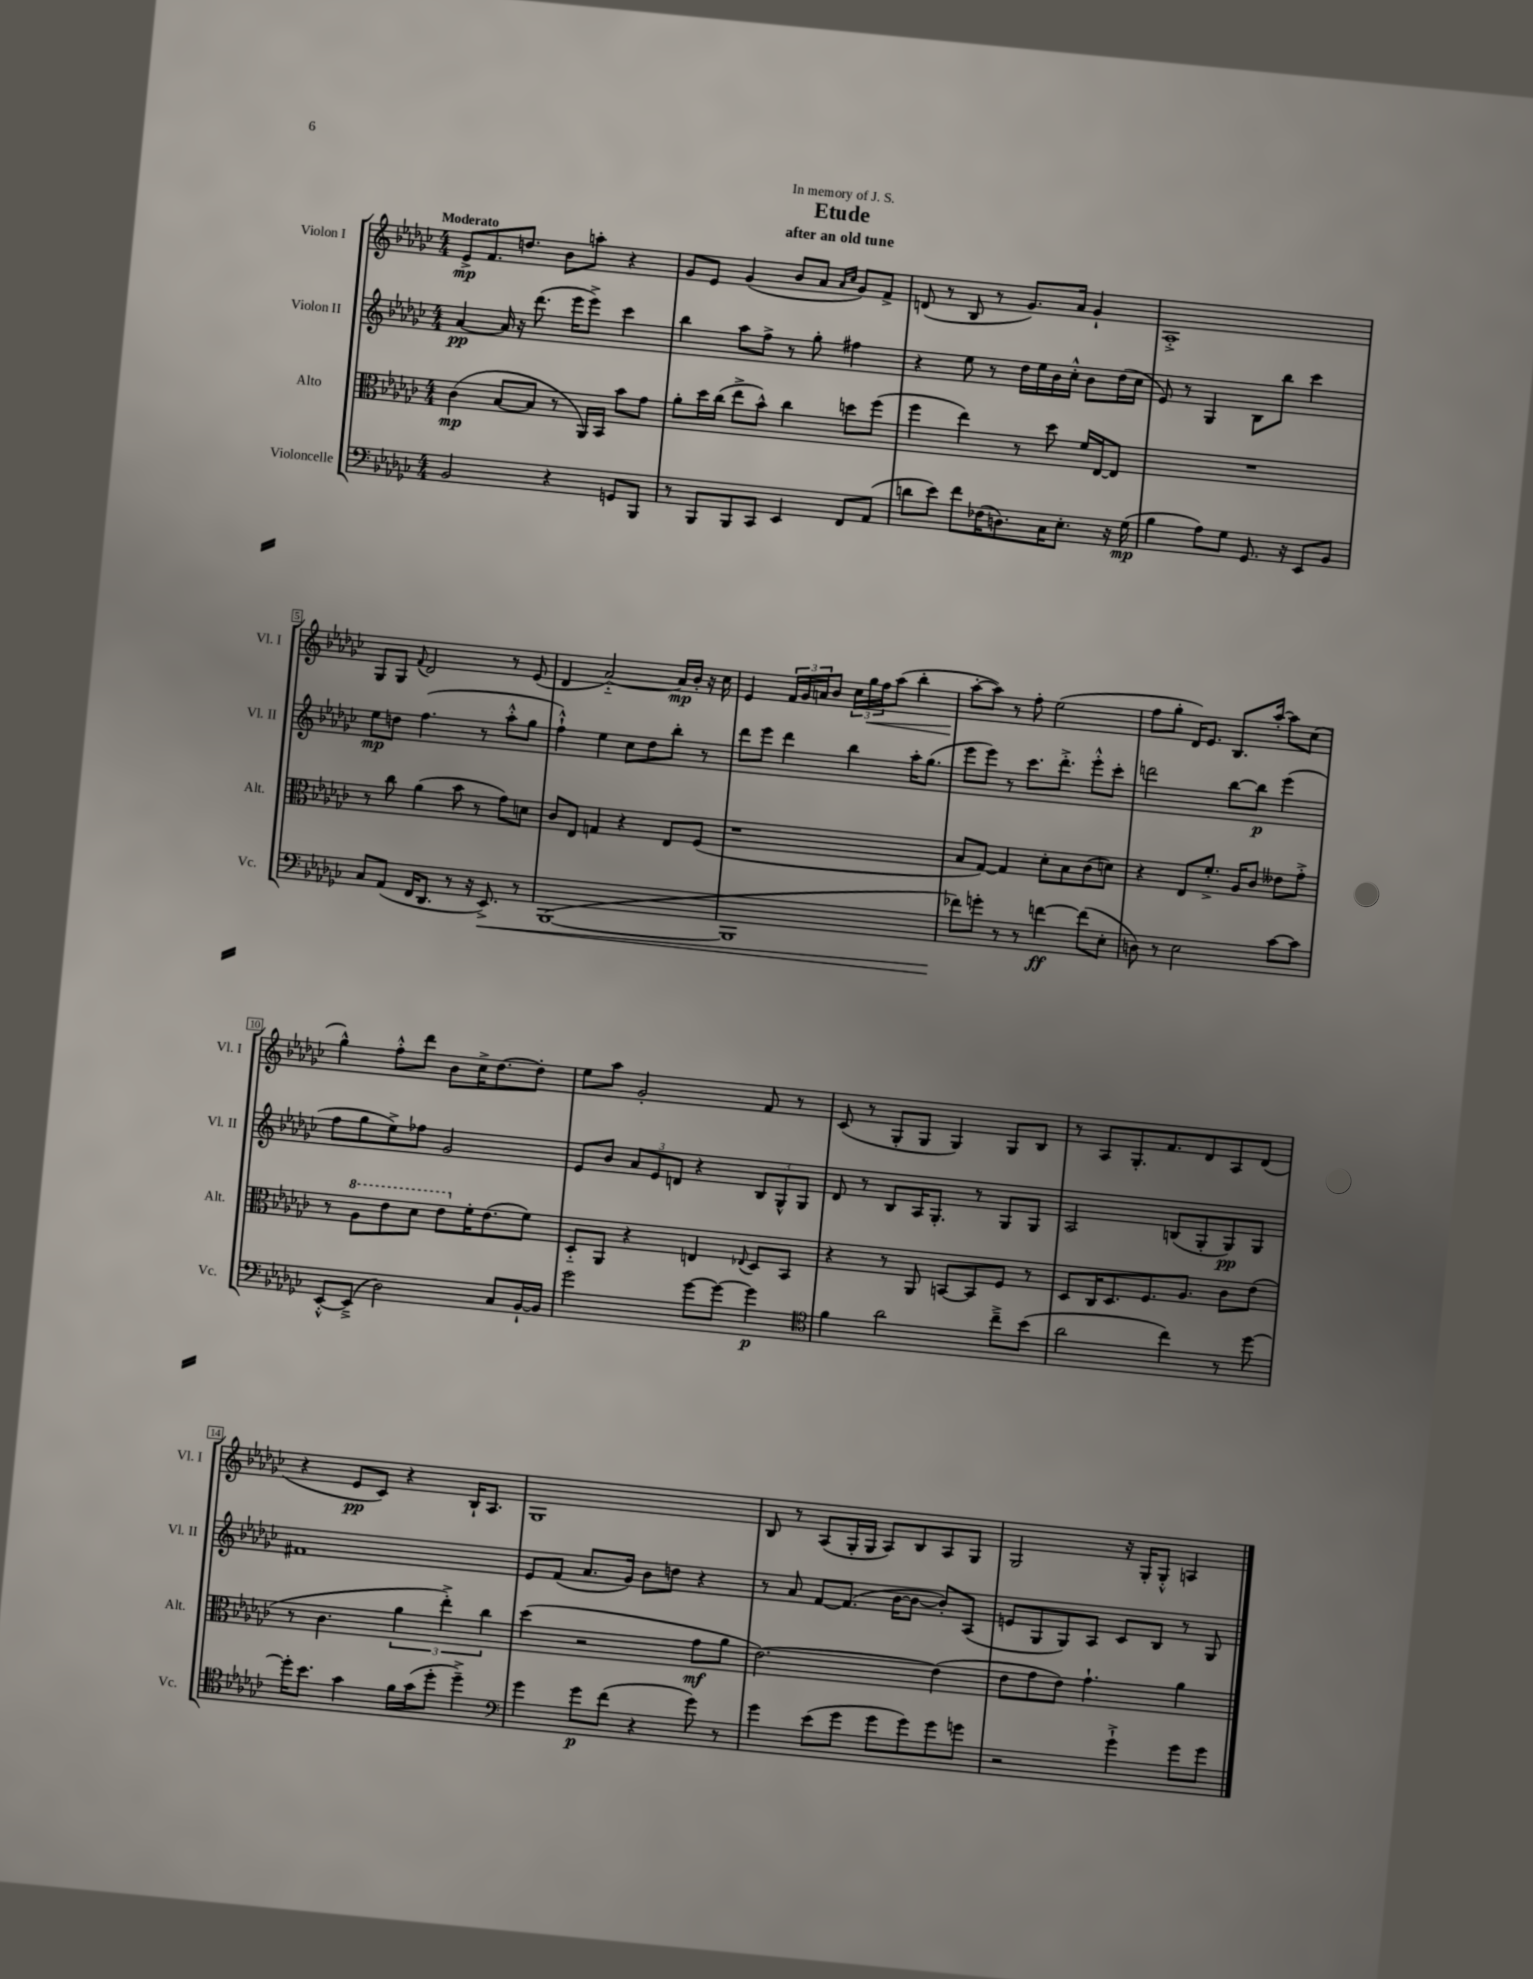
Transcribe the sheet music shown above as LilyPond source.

\header { title = "Etude" subtitle = "after an old tune" dedication = "In memory of J. S." }
<<
\new StaffGroup <<
\new Staff = "s0" \with { instrumentName = "Violon I" shortInstrumentName = "Vl. I" } {
    \clef treble \key ges \major \numericTimeSignature \time 4/4 \tempo "Moderato"
    ees'8->\mp f'8. d''8. bes'8 a''8-. r4 |
    ges'8 ees'8 ges'4( bes'8 aes'8 \grace { aes'16 ces''16 } ges'8) f'8-> |
    d'8( r8 bes8 r8 ges'8.) aes'16 ges'4-! |
    aes1-.-> |
    ges8 ges8 \appoggiatura { f'8 } des'2 r8 ees'8( |
    des'4 aes'2~-_) aes'16\mp bes'16-. r16 ces''16 |
    ees'4 \tuplet 3/2 { f'16 ges'16 a'16 } bes'8 \tuplet 3/2 { ces''16 ges''16\< f''16 } aes''8( bes''4-. |
    aes''8~-.\! aes''8) r8 f''8-. ees''2( |
    f''8 ges''8-. des'16) ees'8. bes8. aes''16~-. aes''8 ces''8( |
    ges''4-^) f''8-.-^ des'''8 bes'8 ces''16-> des''8.~ des''8-. |
    ees''8 aes''8 ges'2-. f'8 r8 |
    ces'8( r8 ges8-. ges8 ges4) ges8 bes8 |
    r8 aes8 ges8.-. f'8. des'8 aes8 des'8( |
    r4 ees'8\pp ces'8) r4 bes16-! aes8. |
    ges1 |
    bes8 r8 aes8( ges16-. ges16 aes8) bes8 aes8 ges8 |
    ges2 r16 ges16-. ges8-.-^ a4 \bar "|." |
}
\new Staff = "s1" \with { instrumentName = "Violon II" shortInstrumentName = "Vl. II" } {
    \clef treble \key ges \major \numericTimeSignature \time 4/4
    aes'4~\pp aes'16 r16 des'''8.( ees'''16 ees'''8->) ces'''4 |
    bes''4 aes''8 f''8-> r8 ges''8-. fis''4 |
    r4 ees''8 r8 des''16 ees''16 bes'16 ces''16-.-^ bes'8 des''16( ces''16 |
    ees'8) r8 ges4 bes8 bes''8 ces'''4 |
    ees''8\mp d''8 f''4.( r8 aes''8-.-^ ges''8 |
    f''4-!-^) ees''4 ces''8 des''8 bes''8-. r8 |
    des'''8 ees'''8 des'''4 bes''4 aes''16-. ges''8.( |
    ees'''8 ees'''8) r8 ces'''8. des'''8.-.-> ees'''8-.-^ ces'''8-. |
    d'''2 bes''8~ bes''8\p ees'''4( |
    f''8 ges''8 ees''8->) fes''8 ges'2 |
    ees'8 bes'8 \tuplet 3/2 { aes'8 ees'8 d'8 } r4 \tuplet 3/2 { bes8 ges8-^ ges8 } |
    des'8 r8 bes8 aes16 ges8.-. r8 ges8 ges8 |
    aes2 b8( ges8-. ges8\pp) ges8 |
    fis'1 |
    ees'8 f'8( aes'8. ges'16) bes'8 d''8 r4 |
    r8 aes'8 f'8~ f'8.( bes'16~ bes'8~ bes'8-.) aes8( |
    e'8 ges8 ges8) aes8 ces'8 bes8 r8 ges8 \bar "|." |
}
\new Staff = "s2" \with { instrumentName = "Alto" shortInstrumentName = "Alt." } {
    \clef alto \key ges \major \numericTimeSignature \time 4/4
    ces'4\mp( bes8~ bes8 r8 aes,16) bes,16 bes'8 ges'8 |
    aes'8-. des''16 ces''16( ees''8-> bes'8-^) ces''4 d''8 f''8( |
    f''4 ees''4) r8 des''8 f'16 ees16~ ees8 |
    R1 |
    r8 ces''8 aes'4( bes'8 r8 ges'8) d'8 |
    ces'8 ees8 g4 r4 ees8 f8( |
    r1 |
    bes8 ges8~) ges4 des'8-. bes8 ces'8( d'8) |
    r4 ees8 f'8.-.-> aes16 ces'8 eeses'8 ges'8-.-> |
    r8 \ottava #1 aes'8 ees''8 des''8 ees''8 \ottava #0 f'16-. ees'8.( f'8) |
    des8-_ aes,8 r4 e4 \appoggiatura { ees8 } des8 bes,8 |
    r4 r8 aes,8 b,8~ b,8 f8 r8 |
    des8 ces16 des8. f8. aes8. ces'8 ees'8( |
    r8 ces'4. \tuplet 3/2 { aes'4 ees''4-.->) ces''4 } |
    des''4( r2 ges'8\mf aes'8 |
    ees'2.~) ees'4( |
    ees'8 ges'8 ees'8) ges'4.-! aes'4 \bar "|." |
}
\new Staff = "s3" \with { instrumentName = "Violoncelle" shortInstrumentName = "Vc." } {
    \clef bass \key ges \major \numericTimeSignature \time 4/4
    bes,2 r4 g,8 bes,,8 |
    r8 bes,,8 bes,,8 ces,8 ees,4 f,8 aes,8( |
    d'8 ees'8) f'8 fes16( d8.) ces16 ees8.-. r16 ges16\mp( |
    bes4 aes8) ges8 ges,8. r16 ees,8 bes,8 |
    ces8 aes,8( f,16 des,8. r8 r16 ees,8.->\<) r8 |
    bes,,1~( |
    bes,,1 |
    fes'8\!) g'8-. r8 r8 f'4~\ff f'8( ees8-. |
    d8) r8 ees2 ces'8~ ces'8 |
    ees,8~-.-^ ees,8--->( des2) ces8 bes,16~-! bes,16 |
    ges'2 ges'8~ ges'8~ ges'4\p |
    \clef tenor f'4 aes'2 ces''8---> bes'8( |
    aes'2 ces''4) r8 des''8~ |
    des''16-. bes'8. ges'4 f'16 ges'16( des''8-. des''4--->) |
    \clef bass ges'4 ges'8\p f'8( r4 ges'8) r8 |
    ges'4 ees'8( ges'8 ges'8 ges'8) ges'8 g'8 |
    r2 ges'4-!-> ges'8 ges'8 \bar "|." |
}
>>
>>
\layout { \context { \Score \override BarNumber.stencil = #(make-stencil-boxer 0.1 0.3 ly:text-interface::print) } }
